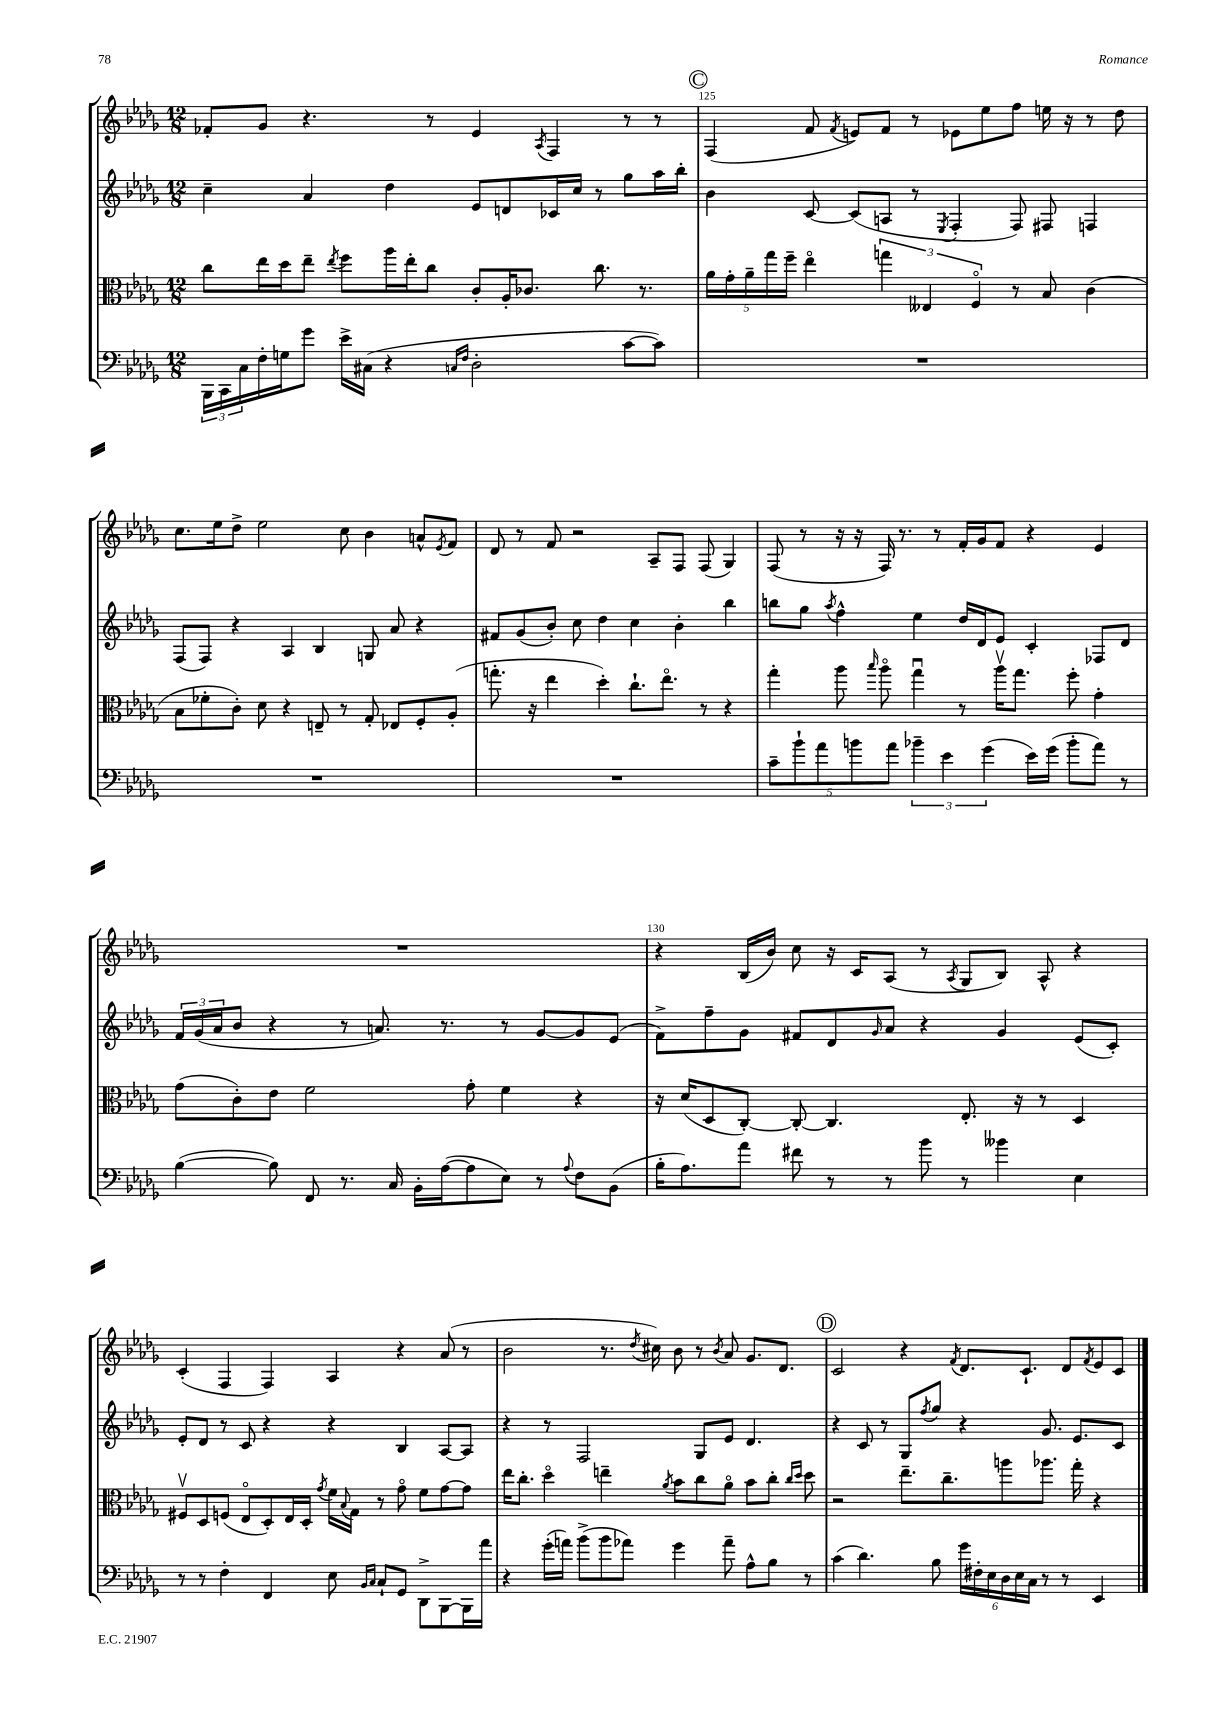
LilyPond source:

<<
\new StaffGroup <<
\new Staff = "s0" {
    \clef treble \key des \major \numericTimeSignature \time 12/8
    fes'8-. ges'8 r4. r8 ees'4 \acciaccatura { aes8 } f4 r8 r8 |
    \mark \markup { \circle "C" } f4( f'8 \acciaccatura { f'8 } e'8) f'8 r8 ees'8 ees''8 f''8 e''16 r16 r8 des''8 |
    c''8. ees''16 des''8-> ees''2 c''8 bes'4 a'8-^ \acciaccatura { ees'8 } f'8 |
    des'8 r8 f'8 r2 aes8-- f8 f8( ges4) |
    f8( r8 r16 r16 f16) r8. r8 f'16-. ges'16 f'8 r4 ees'4 |
    R1. |
    r4 bes16( bes'16) c''8 r16 c'16 aes8( r8 \acciaccatura { aes8 } ges8 bes8) aes8-^ r4 |
    c'4-.( f4 f4) aes4 r4 aes'8( r8 |
    bes'2 r8. \acciaccatura { des''8 } cis''16) bes'8 r8 \acciaccatura { bes'8 } aes'8 ges'8. des'8. |
    \mark \markup { \circle "D" } c'2 r4 \acciaccatura { f'8 } des'8. c'8.-! des'8 \acciaccatura { f'8 } ees'8 c'8 \bar "|." |
}
\new Staff = "s1" {
    \clef treble \key des \major \numericTimeSignature \time 12/8
    c''4-- aes'4 des''4 ees'8 d'8 ces'16 c''16 r8 ges''8 aes''16 bes''16-. |
    \mark \markup { \circle "C" } bes'4 c'8~ c'8( a8 r8 \acciaccatura { ees8 } f4-. f8) fis8 f4 |
    f8( f8) r4 aes4 bes4 g8 aes'8 r4 |
    fis'8 ges'8( bes'8-.) c''8 des''4 c''4 bes'4-. bes''4 |
    b''8 ges''8 \acciaccatura { aes''8 } f''4-^ ees''4 des''16 des'16 ees'8 c'4-. fes8 des'8 |
    \tuplet 3/2 { f'16 ges'16( aes'16 } bes'8 r4 r8 a'8.) r8. r8 ges'8~ ges'8 ees'8( |
    f'8->) f''8-- ges'8 fis'8 des'8 \grace { ges'16 } aes'8 r4 ges'4 ees'8( c'8-.) |
    ees'8-. des'8 r8 c'8 r4 r4 bes4 aes8~ aes8 |
    r4 r8 f2 ges8 ees'8 des'4. |
    \mark \markup { \circle "D" } r4 c'8 r8 ges8 \acciaccatura { f''8 } ges''8 r4 ges'8. ees'8. c'8 \bar "|." |
}
\new Staff = "s2" {
    \clef alto \key des \major \numericTimeSignature \time 12/8
    c''8 ees''16 des''16 ees''8-- \acciaccatura { ees''8 } f''8 aes''16 ees''16-. c''8 c'8-. aes16-. ces'8. c''8. r8. |
    \mark \markup { \circle "C" } \tuplet 5/4 { aes'16 ges'16-. aes'16-- ges''16 f''16-- } ees''4\flageolet \tuplet 3/2 { g''4 eeses4 f4\flageolet } r8 bes8 c'4( |
    bes8 fes'8-. c'8-.) des'8 r4 e8-- r8 ges8-. ees8 f8-. aes8-.( |
    g''8.-. r16 ees''4 des''4-.) c''8.-! ees''8.\flageolet r8 r4 |
    ges''4-. aes''8 \grace { bes''16 } aes''8\flageolet ges''4\downbow r8 aes''16\upbow ges''8. f''8-. ges'4-. |
    ges'8( c'8-.) ees'8 f'2 ges'8-. f'4 r4 |
    r16 des'16( des8 c8~-.) c8~-. c4. ees8.-. r16 r8 des4 |
    fis8\upbow des8 f8( ees8\flageolet des8-.) ees16 des16-. \acciaccatura { ges'8 } f'16 \appoggiatura { bes8 } ges16 r8 ges'8\flageolet f'8 ges'8~ ges'8 |
    ees''16 c''8.-. des''4\flageolet e''4-- \acciaccatura { aes'8 } bes'8 c''8 aes'8\flageolet bes'8 c''8-. \grace { c''16 des''16 } des''8 |
    \mark \markup { \circle "D" } r2 ees''8.-- c''8.-- a''8 aes''8. ges''16-. r4 \bar "|." |
}
\new Staff = "s3" {
    \clef bass \key des \major \numericTimeSignature \time 12/8
    \tuplet 3/2 { bes,,16 c,16 c16 } f16-. g16 ges'8 ees'16-> cis16( r4 \grace { c16 f16 } des2-. c'8~ c'8) |
    \mark \markup { \circle "C" } R1. |
    R1. |
    R1. |
    \tuplet 5/4 { c'8-- bes'8-! aes'8 b'8 aes'8 } \tuplet 3/2 { bes'4-- ees'4 ges'4( } ees'16) ges'16( bes'8-. aes'8) r8 |
    bes4~( bes8) f,8 r8. c16 bes,16-. aes16~( aes8 ees8) r8 \appoggiatura { aes8 } f8 bes,8( |
    bes16-. aes8.) aes'8 fis'8 r8 r8 bes'8 r8 beses'4 ees4 |
    r8 r8 f4-. f,4 ees8 \grace { bes,16 c16 } c8-! ges,8 des,8-> bes,,8~ bes,,16 aes'16 |
    r4 ges'16-.( a'16) bes'8->( bes'8 aes'8) ges'4 aes'8-- aes8-^ bes8 r8 |
    \mark \markup { \circle "D" } c'4( des'4.) bes8 \tuplet 6/4 { ges'16 fis16-. ees16 des16 ees16 c16 } r8 r8 ees,4 \bar "|." |
}
>>
>>
\layout { \context { \Score currentBarNumber = #124 \override BarNumber.break-visibility = ##(#f #t #t) barNumberVisibility = #(every-nth-bar-number-visible 5) } }
